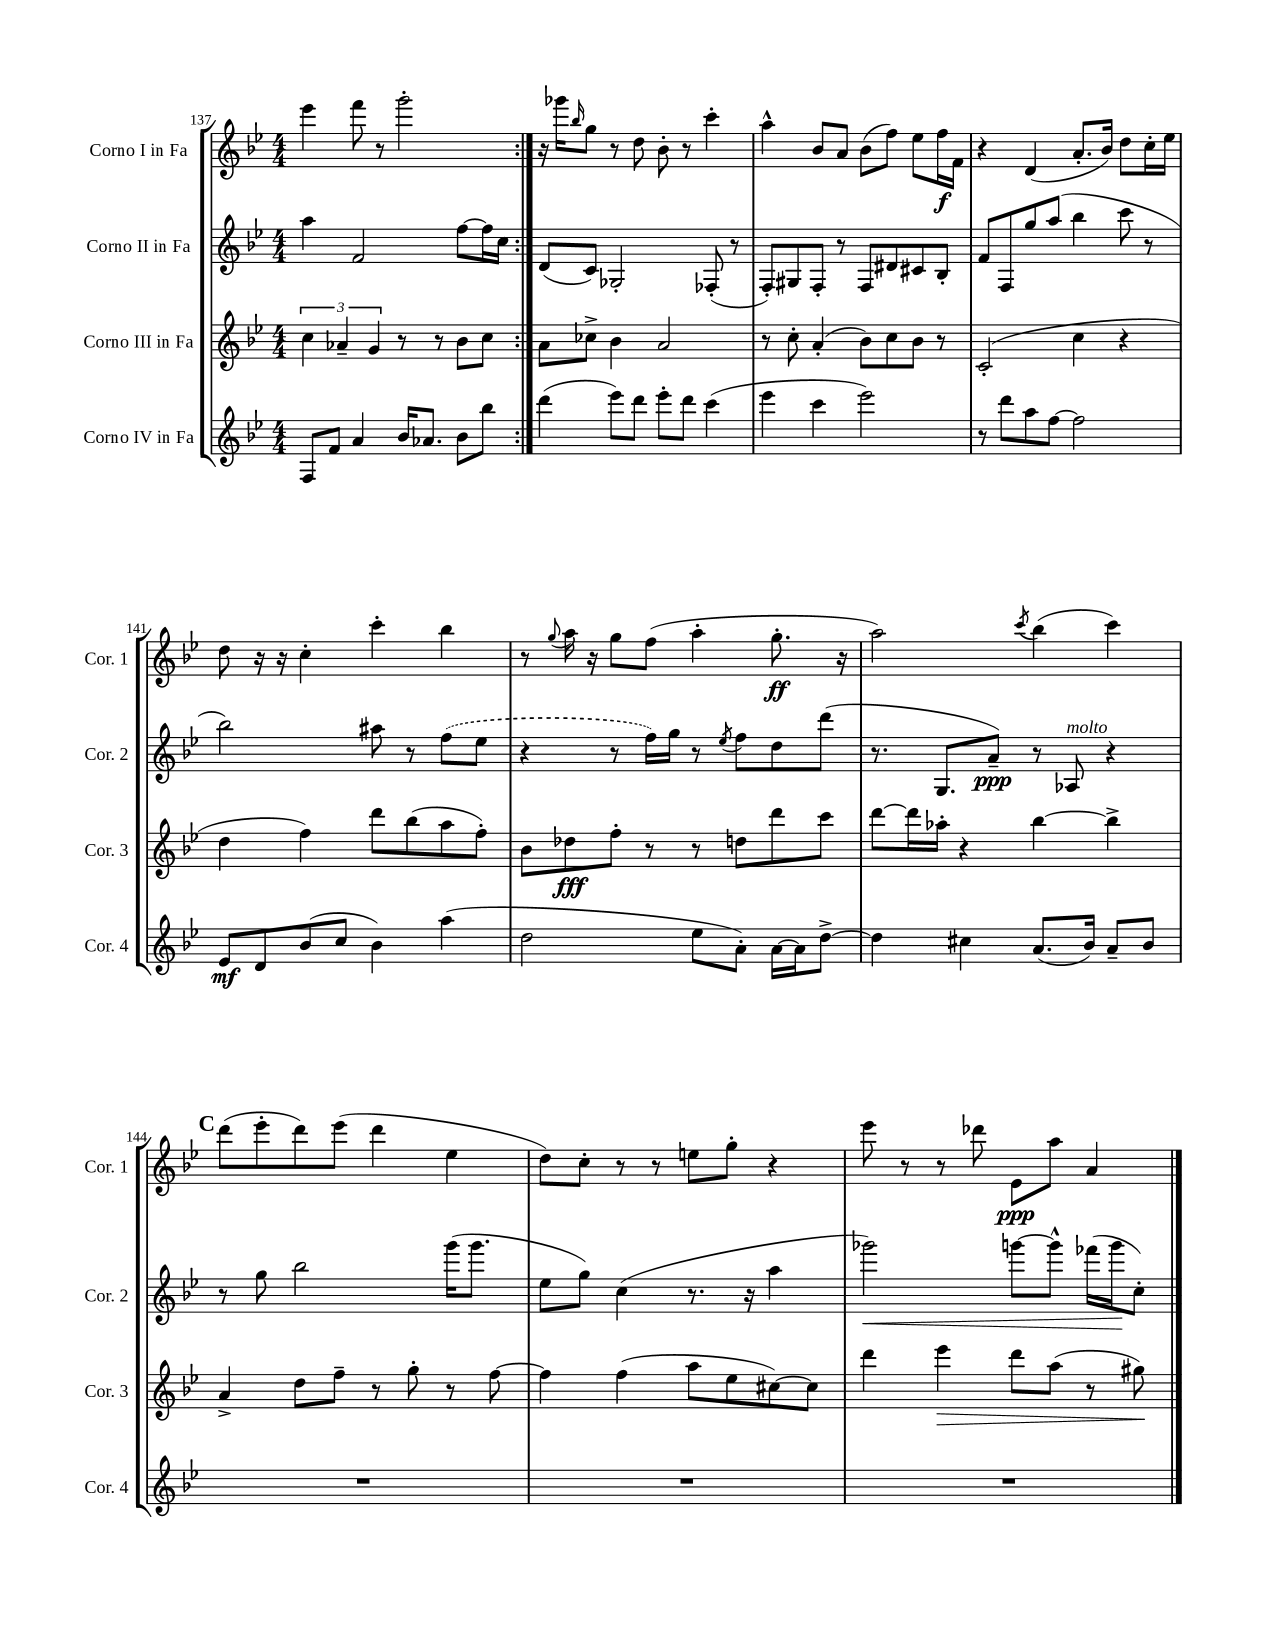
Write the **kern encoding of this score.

**kern	**kern	**kern	**kern
*staff4	*staff3	*staff2	*staff1
*clefG2	*clefG2	*clefG2	*clefG2
*k[b-e-]	*k[b-e-]	*k[b-e-]	*k[b-e-]
*M4/4	*M4/4	*M4/4	*M4/4
8F	6cc	4aa	4eee-
8f	.	.	.
.	6a-~	.	.
4a	.	2f	8fff
.	6g	.	.
.	.	.	8r
16b-	8r	.	2ggg'
8.a-	.	.	.
.	8r	.	.
8b-	8b-	[8ff	.
8bb-	8cc	16ff]	.
.	.	16cc	.
=:|!	=:|!	=:|!	=:|!
(4ddd	8a	(8d	16r
.	.	.	16ggg-
.	.	.	16qqbb-
.	8cc-^	8c)	8gg
8eee-)	4b-	2G-'	8r
8ddd	.	.	8dd
8eee-'	2a	.	8b-'
8ddd	.	.	8r
(4ccc	.	(8F-'	4ccc'
.	.	8r	.
=	=	=	=
4eee-	8r	8F')	4aa^^
.	8cc'	8G#	.
4ccc	(4a'	8F'	8b-
.	.	8r	8a
2eee-)	8b-)	8F	(8b-
.	8cc	8d#	8ff)
.	8b-	8c#	8ee-
.	8r	8B-'	16ff
.	.	.	16f
=	=	=	=
8r	(2c'	8f	4r
8ddd	.	8F	.
8aa	.	8gg	(4d
[8ff	.	(8aa	.
2ff]	4cc	4bb-	8.a'
.	.	.	16b-)
.	4r	8ccc	8dd
.	.	8r	16cc'
.	.	.	16ee-
=	=	=	=
8e-	4dd	2bb-)	8dd
8d	.	.	16r
.	.	.	16r
(8b-	4ff)	.	4cc'
8cc	.	.	.
4b-)	8ddd	8aa#	4ccc'
.	(8bb-	8r	.
(4aa	8aa	(8ff	4bb-
.	8ff')	8ee-	.
=	=	=	=
2dd	8b-	4r	8r
.	.	.	8qqgg
.	8dd-	.	16aa
.	.	.	16r
.	8ff'	8r	8gg
.	8r	16ff)	(8ff
.	.	16gg	.
8ee-	8r	8r	4aa'
.	.	8qee-	.
8a')	8dd	8ff	.
[16a	8ddd	8dd	8.gg'
16a]	.	.	.
[8dd^	8ccc	(8ddd	.
.	.	.	16r
=	=	=	=
4dd]	[8ddd	8.r	2aa)
.	16ddd]	.	.
.	16aa-'	8.G	.
4cc#	4r	.	.
.	.	8a~)	.
.	.	.	8qccc
(8.a	[4bb-	8r	(4bb-
.	.	8A-	.
16b-)	.	.	.
8a~	4bb-^]	4r	4ccc)
8b-	.	.	.
=	=	=	=
1r	4a^	8r	(8ddd
.	.	8gg	8eee-'
.	8dd	2bb-	8ddd)
.	8ff~	.	(8eee-
.	8r	.	4ddd
.	8gg'	.	.
.	8r	(16ggg	4ee-
.	.	8.ggg	.
.	[8ff	.	.
=	=	=	=
1r	4ff]	8ee-	8dd)
.	.	8gg)	8cc'
.	(4ff	(4cc	8r
.	.	.	8r
.	8aa	8.r	8ee
.	8ee-	.	8gg'
.	.	16r	.
.	[8cc#)	4aa	4r
.	8cc#]	.	.
=	=	=	=
1r	4ddd	2ggg-)	8eee-
.	.	.	8r
.	4eee-	.	8r
.	.	.	8ddd-
.	8ddd	[8ggg	8e-
.	(8aa	8ggg^^]	8aa
.	8r	(16fff-	4a
.	.	16ggg	.
.	8gg#)	8cc')	.
==	==	==	==
*-	*-	*-	*-
